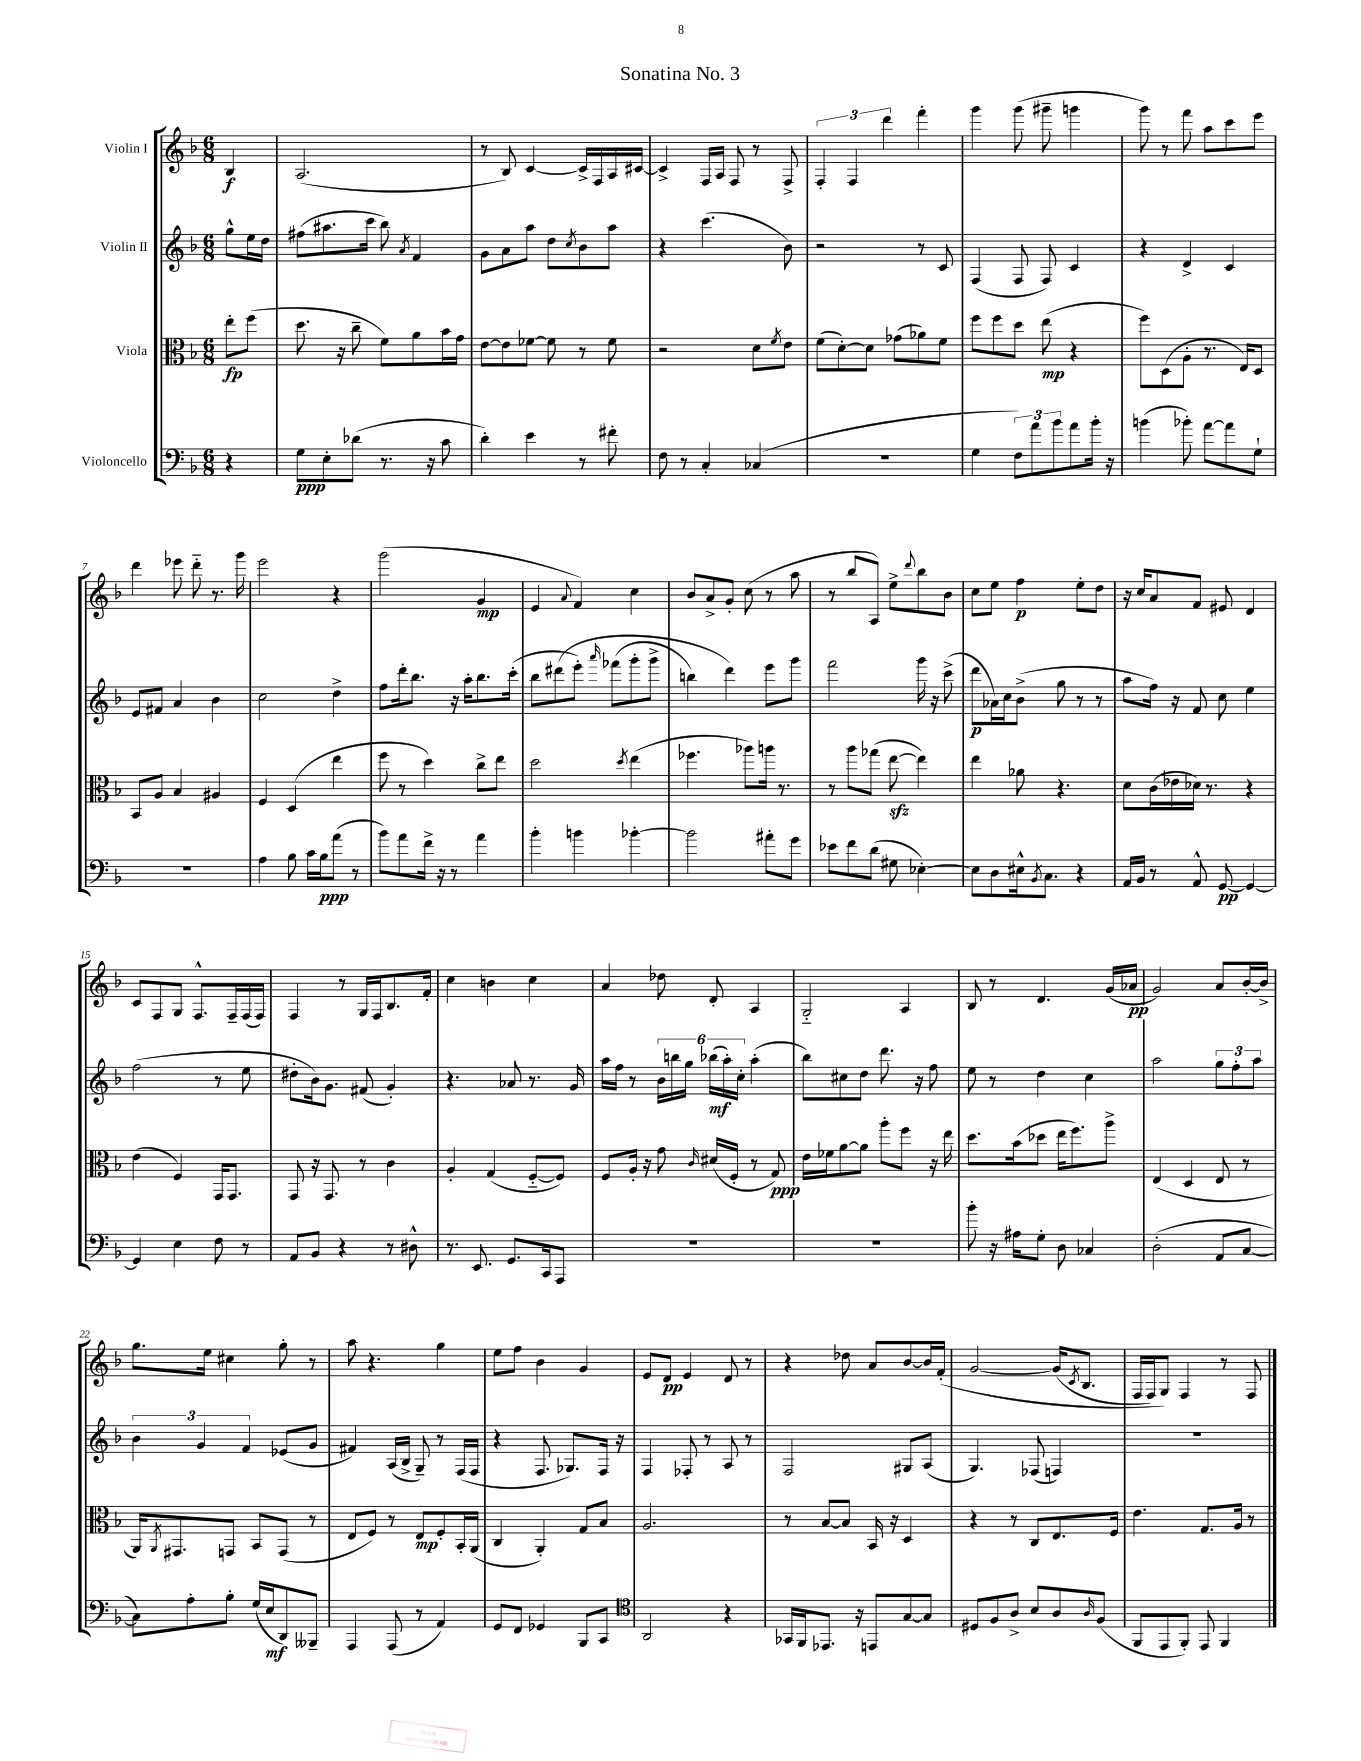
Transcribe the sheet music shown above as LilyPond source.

\header { title = "Sonatina No. 3" }
<<
\new StaffGroup <<
\new Staff = "s0" \with { instrumentName = "Violin I" } {
    \clef treble \key f \major \numericTimeSignature \time 6/8 \partial 4
    bes4\f |
    a2.( |
    r8 bes8) c'4~ c'16-> f16 a16 cis'16~ |
    cis'4-> f16 a16 f8 r8 f8-> |
    \tuplet 3/2 { f4-. f4 d'''4 } f'''4-. |
    g'''4 g'''8( gis'''8-- g'''4 |
    g'''8) r8 f'''8 a''8 c'''8 e'''8 |
    d'''4 ees'''8 d'''8-_ r8. g'''16 |
    e'''2 r4 |
    g'''2( g'4\mp |
    e'4 \appoggiatura { a'8 } f'4) c''4 |
    bes'8 a'8-> g'8-. c''8( r8 a''8 |
    r8 bes''8 a8) e''8-> \appoggiatura { d'''8 } bes''8 bes'8 |
    c''8 e''8 f''4\p e''8-. d''8 |
    r16 c''16 a'8 f'8 eis'8 d'4 |
    c'8 f8 g8 f8.-^ f16-- f16( f16) |
    f4 r8 g16 f16 bes8. f'16-. |
    c''4 b'4 c''4 |
    a'4 des''8 d'8-. a4 |
    g2-_ a4 |
    bes8 r8 d'4. g'16( aes'16\pp |
    g'2) a'8 bes'16~-. bes'16-> |
    g''8. e''16 cis''4 g''8-. r8 |
    a''8 r4. g''4 |
    e''8 f''8 bes'4 g'4 |
    e'8 d'8\pp e'4 d'8 r8 |
    r4 des''8 a'8 bes'8~ bes'16 f'16-.\( |
    g'2~ g'16( \acciaccatura { c'8 } bes8. |
    f16 f16) g8\) f4 r8 f8 \bar "|." |
}
\new Staff = "s1" \with { instrumentName = "Violin II" } {
    \clef treble \key f \major \numericTimeSignature \time 6/8 \partial 4
    g''8-^ e''16 d''16 |
    fis''8( ais''8. c'''16 bes''8) \acciaccatura { a'8 } f'4 |
    g'8 a'8 a''8 d''8 \acciaccatura { c''8 } bes'8 a''8 |
    r4 c'''4.( bes'8) |
    r2 r8 c'8 |
    f4( f8 f8) c'4 |
    r4 d'4-> c'4 |
    e'8 fis'8 a'4 bes'4 |
    c''2 d''4-> |
    f''8 d'''16-. bes''8. r16 a''16-. bes''8. c'''16-.( |
    bes''8 dis'''8\( e'''8-.) \grace { a'''16 } fes'''8( g'''8-. g'''8-> |
    b''4) d'''4\) e'''8 g'''8 |
    f'''2 g'''16 r16 c'''8->( |
    d'''8\p aes'16) c''16 bes'8->( g''8 r8 r8 |
    a''8 f''16) r16 f'8 c''8 e''4 |
    f''2( r8 e''8 |
    dis''8-. bes'16) g'8. fis'8( g'4-.) |
    r4. aes'8 r8. g'16 |
    a''16 f''16 r8 \tuplet 6/4 { bes'16 b''16 g''16 bes''16\mf( a''16-.) c''16-. } a''4-.( |
    bes''8) cis''8 d''8 d'''8. r16 f''8 |
    e''8 r8 d''4 c''4 |
    a''2 \tuplet 3/2 { g''8 f''8-. a''8 } |
    \tuplet 3/2 { bes'4 g'4 f'4 } ees'8( g'8 |
    fis'4) a16( bes16-> g8--) r8 f16( f16 |
    r4 f8. ges8.) f16 r16 |
    f4 fes8-. r8 a8 r8 |
    f2 gis8 a8( |
    g4.) fes8( f4) |
    R2. \bar "|." |
}
\new Staff = "s2" \with { instrumentName = "Viola" } {
    \clef alto \key f \major \numericTimeSignature \time 6/8 \partial 4
    e''8-.\fp f''8( |
    d''8. r16 c''8-- f'8) a'8 bes'16 g'16 |
    e'8~ e'8 fes'8~ fes'8 r8 fes'8 |
    r2 d'8 \acciaccatura { f'8 } e'8 |
    f'8( d'8~-.) d'8 ges'8( aes'8) f'8 |
    f''8 f''8 d''8 e''8\mp( r4 |
    f''8) d8( a8-. r8. e16) d8 |
    bes,8 a8 bes4 ais4 |
    f4 d4( e''4 |
    f''8 r8 d''4) c''8-> e''8 |
    d''2 \acciaccatura { d''8 } e''4( |
    fes''4. aes''8) a''16 r8. |
    r8 a''8 ges''8( e''8~\sfz e''4) |
    e''4 aes'8 r4. |
    d'8 c'16( ees'16 des'16) r8. r4 |
    e'4( f4) g,16 g,8. |
    g,8 r16 g,8. r8 c'4 |
    a4-. g4( f8~-_ f8) |
    f8 a16-. r16 g'8 \grace { c'16 } dis'16( f16-. r8 g8\ppp) |
    e'16 fes'16 a'8~ a'8 a''8-. f''8 r16 e''16 |
    d''8. bes'16( des''8 e''16 f''8.) a''8-> |
    e4( d4 e8 r8 |
    a,16) \acciaccatura { a,8 } gis,8. g,8 bes,8 g,8( r8 |
    e8 f8) r8 e8\mp f8-. bes,16-. a,16( |
    c4 a,4-.) g8 bes8 |
    a2. |
    r8 bes8~ bes8 bes,16 r16 d4 |
    r4 r8 c8 e8. f16 |
    e'4. g8. a16 r8 \bar "|." |
}
\new Staff = "s3" \with { instrumentName = "Violoncello" } {
    \clef bass \key f \major \numericTimeSignature \time 6/8 \partial 4
    r4 |
    g8\ppp e8-. des'8( r8. r16 c'8 |
    d'4-.) e'4 r8 fis'8-. |
    f8 r8 c4-. ces4( |
    R2. |
    g4 \tuplet 3/2 { f8) a'8 bes'8 } a'8 bes'16-. r16 |
    b'4( bes'8-.) a'8~ a'8 g8-! |
    R2. |
    a4 bes8 c'16 bes16\ppp a'8( r8 |
    bes'8) a'8 f'16-> r16 r8 a'4 |
    bes'4-. b'4 bes'4~-. |
    bes'2 ais'8-. g'8 |
    ees'8 f'8 d'8( gis8 ees4~-.) |
    ees8 d8 eis16-^ \acciaccatura { bes,8 } c8. r4 |
    a,16 bes,16 r8 a,8-^ g,8~\pp g,4~ |
    g,4 e4 f8 r8 |
    a,8 bes,8 r4 r8 dis8-^ |
    r8. e,8. g,8. c,16 a,,8 |
    R2. |
    R2. |
    bes'8-. r16 ais16 g8-. d8 ces4 |
    d2-.( a,8 c8~ |
    c8) a8-. bes8-. g16( e16\mf d,8) beses,,8-- |
    a,,4 a,,8( r8 a,4) |
    g,8 f,8 ges,4 bes,,8 c,8 |
    \clef tenor a,2 r4 |
    ges,16 f,16 ees,8. r16 e,8 g8~ g8 |
    dis8 f8 a8-> bes8 a8 \grace { a16 } f8( |
    f,8 e,8 f,8-.) e,8 f,4 \bar "|." |
}
>>
>>
